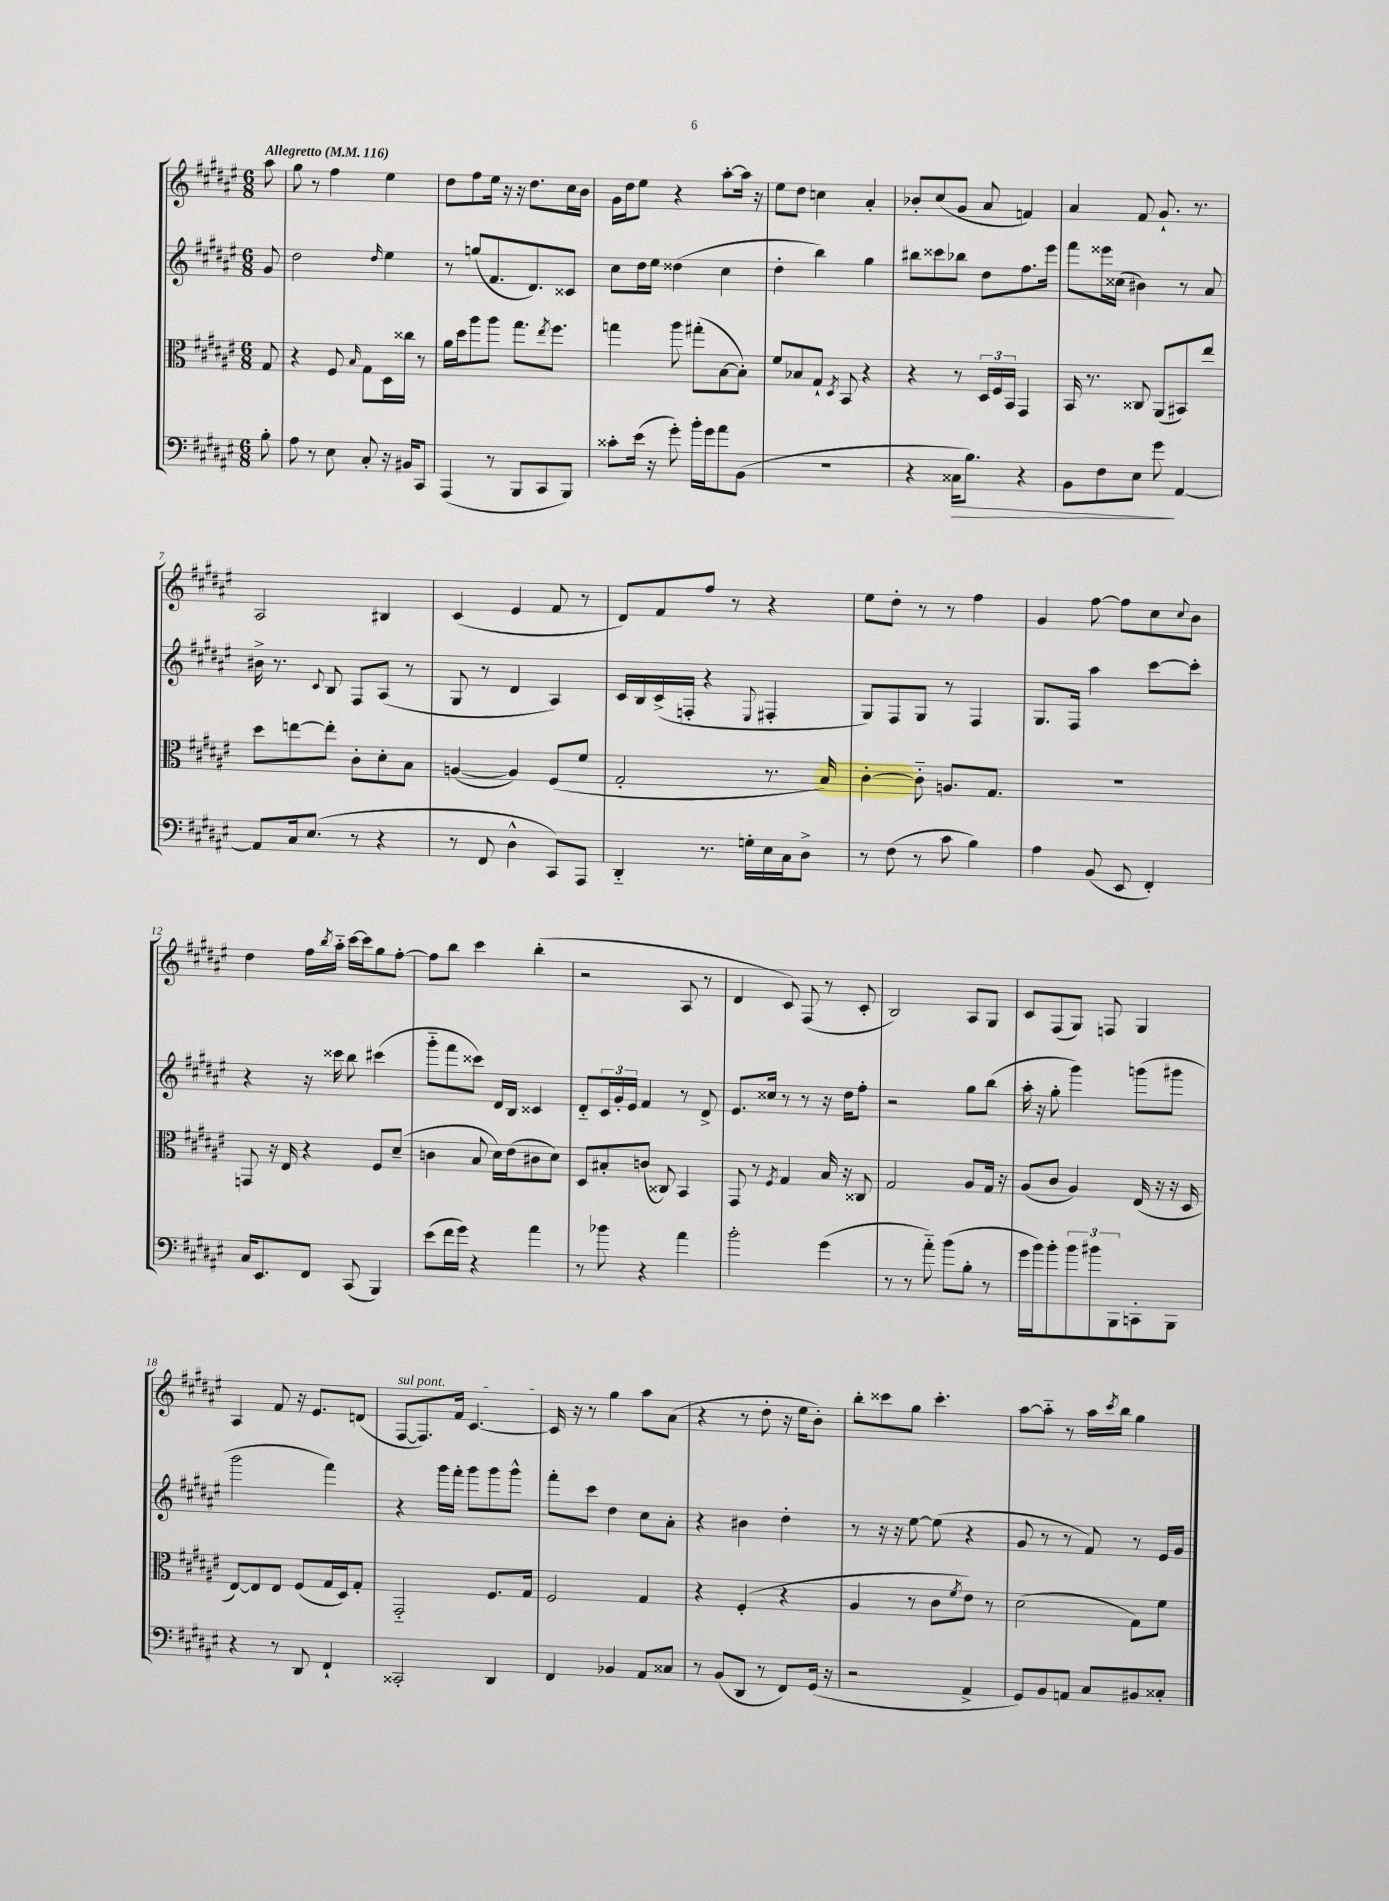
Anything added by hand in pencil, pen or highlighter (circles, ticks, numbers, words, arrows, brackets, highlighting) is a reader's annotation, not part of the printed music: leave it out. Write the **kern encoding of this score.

**kern	**dynam	**kern	**kern	**kern
*part4	*part4	*part3	*part2	*part1
*staff4	*staff4	*staff3	*staff2	*staff1
*clefF4	*	*clefC3	*clefG2	*clefG2
*k[f#c#g#d#a#e#]	*	*k[f#c#g#d#a#e#]	*k[f#c#g#d#a#e#]	*k[f#c#g#d#a#e#]
*M6/8	*	*M6/8	*M6/8	*M6/8
*MM116	*	*MM116	*MM116	*MM116
=	=	=	=	=
!	!	!	!	!LO:TX:a:B:t=Allegretto
8B'\	.	8G#/	8g#/	8aa#\
=1	=1	=1	=1	=1
8A#\	.	4r	2dd#\	8gg#\
8r	.	.	.	8r
8E#\	.	8F#/	.	4ff#\
.	.	16qqB/	.	.
8C#'/	.	8G#\L	.	.
.	.	.	16qqdd#/	.
16r	.	16D#\L	4ee#\	4ee#\
16BB#X/KL	.	16cc##X\JJ	.	.
8CC#/J	.	8r	.	.
=2	=2	=2	=2	=2
(4AAA#/	.	16a#\LL	8r	8dd#\L
.	.	16dd#\J	.	.
.	.	8aa#\	(8ggn/L	8ff#\
8r	.	8aa#\J	8.f#/	16ee#\Jk
.	.	.	.	16r
8BBB/L	.	8.gg#\L	.	16r
.	.	.	8.d#/)	8.dd#\L
8CC#/	.	.	.	.
.	.	8qee#/	.	.
.	.	8.ff#\J	.	.
8BBB/J)	.	.	8c##X/J	16cc#\L
.	.	.	.	16b\JJ
=3	=3	=3	=3	=3
8c##X'\L	.	4ggn\	8cc#\L	16g#\LL
.	.	.	.	16dd#\J
(16e#\Jk	.	.	16dd#\L	8ee#\J
16r	.	.	16ee#\JJ	.
8g#'\)	.	8aa#\	(4dd##X\	4r
16b'\LL	.	(8gg#X'\L	.	.
16g#\J	.	.	.	.
8a#\	.	[8B\	4cc#\	[8aa#'\L
(8BB\J	.	8B'\J])	.	16aa#\Jk]
.	.	.	.	16r
=4	=4	=4	=4	=4
2.r	.	8f#/L	4dd#'\	8ee#\L
.	.	8B-X/	.	8dd#\J
.	.	8G#`/J	4bb\)	4ccn\
.	.	8qD#/	.	.
.	.	8BB/	.	.
.	.	4r	4gg#\	4a#'/
=5	=5	=5	=5	=5
4r	.	4r	8bb#X\L	8b-X'/L
.	.	.	8ccc##X\	(8cc#/
!	!LO:HP:b	!	!	!
16C##X\KL	>	8r	8bb-X\J	8g#/J
8.B\J)	.	.	.	.
.	.	24D#/LL	8dd#\L	8a#/
.	.	24F#/	.	.
.	.	24BB/JJ	.	.
4r	.	4GG#/	8.ff#\	4fn/)
.	.	.	16eee#\Jk	.
=6	=6	=6	=6	=6
8BB\L	.	16BB/	8fff#\L	4a#/
.	.	8.r	.	.
8F#\	.	.	16eee##X\L	.
.	.	.	(16cc##X\JJ	.
8E#\J	.	8C##X/	4b#X\)	8f#/
8g#\	.	(8AA#/L	.	8.g#`/
[4AA#/	]	8BB#X/)	8r	.
.	.	.	.	8.r
.	.	8ee#/J	8a#/	.
!!LO:LB:g=z
=7	=7	=7	=7	=7
8AA#/L]	.	8dd#\L	16b#X^\	2A#/
.	.	.	8.r	.
16C#/k	.	[8een\	.	.
(8.E#/J	.	.	.	.
.	.	.	8qqc#/	.
.	.	8ee'\J]	8B/	.
8r	.	8c#'\L	8F#/L	.
4r	.	8d#'\	(8A#/J	4B#X/
.	.	8B\J	8r	.
=8	=8	=8	=8	=8
8r	.	([4An/	8G#/	(4c#/
8FF#/	.	.	8r	.
4D#^^\	.	4A/])	4d#/	4e#/
8CC#/L)	.	(8F#/L	4A#/)	8f#/
8AAA#/J	.	8f#/J	.	8r
=9	=9	=9	=9	=9
4DD#/	.	2G#'/	16c#/LL	8d#/L)
.	.	.	16B/	.
.	.	.	(16c#^/	8f#/
.	.	.	16Fn'/JJ	.
8.r	.	.	4r	8ff#/J
.	.	.	.	8r
16Gn'\LL	.	.	.	.
.	.	.	8qqE#/	.
16E#\	.	8.r	4F#X'/	4r
16C#\J	.	.	.	.
8D#^\J	.	.	.	.
.	.	16B/)	.	.
=10	=10	=10	=10	=10
8r	.	[4c#'\	8G#/L)	8ee#\L
(8F#\	.	.	8F#/	8dd#'\J
8r	.	8c#\]	8G#/J	8r
8c#\	.	8.An/L	8r	8r
4B\)	.	.	4F#/	4ff#\
.	.	8.G#/J	.	.
=11	=11	=11	=11	=11
4A#\	.	2.r	8.G#/L	4g#/
.	.	.	16F#/Jk	.
(8BB/	.	.	4aa#\	[8ff#\
8EE#/	.	.	.	8ff#\L]
4FF#'/)	.	.	[8ccc#\L	8cc#\
.	.	.	.	8qqcc#/
.	.	.	8ccc#'\J]	8b\J
!!LO:LB:g=z
=12	=12	=12	=12	=12
16C#/KL	.	8GGn/	4r	4dd#\
8.EE#/	.	.	.	.
.	.	16r	.	.
.	.	16E#/	.	.
8FF#/J	.	4r	16r	16ff#\LL
.	.	.	.	8qbb/
.	.	.	16ccc##X\	16aa#\JJ
(8CC#/	.	.	8bb\	[16ccc#\LL
.	.	.	.	16ccc#\J]
4BBB/)	.	8F#/L	(4ccc#X\	8gg#\
.	.	(8d#~/J	.	[8ff#'\J
=13	=13	=13	=13	=13
(8e#\L	.	4cn\	8ggg#\L	8ff#\L]
16f#\L	.	.	8fff#\	8bb\J
16g#\JJ)	.	.	.	.
4r	.	8B/	8ccc##X\J)	4ccc#\
.	.	16d#\LL)	16d#/LL	.
.	.	(16e#\J	16B/JJ	.
4a#\	.	8c#X\	4c##X/	(4bb'\
.	.	8d#\J)	.	.
=14	=14	=14	=14	=14
8r	.	8D#/L	8d#/L	2r
8b-X\	.	8B#X'/	24c#/L	.
.	.	.	24g#'/	.
.	.	.	24e#/JJ	.
4r	.	(8cn/J	4f#/	.
.	.	8C##X/)	.	.
4a#\	.	4BB/	8r	8A#/
.	.	.	8d#^/	8r
=15	=15	=15	=15	=15
2b'\	.	8GG#/	8.e#/L	4d#/
.	.	8r	.	.
.	.	.	16cc##X/Jk	.
.	.	8qF#/	.	.
.	.	4G#/	8r	8c#/)
.	.	.	8r	(8F#/
(4g#\	.	16B/	16r	8r
.	.	16r	16dd#\KL	.
.	.	8C##X/	8ff#'\J	8c#'/
=16	=16	=16	=16	=16
8r	.	2G#/	2r	2B/)
8r	.	.	.	.
8a#\)	.	.	.	.
(8b\L	.	.	.	.
8B'\J	.	8A#/L	8gg#\L	8A#/L
8r	.	16G#/Jk	(8bb\J	8G#/J
.	.	16r	.	.
=17	=17	=17	=17	=17
16g#\LL	.	(8A#/L	16aa#'\	8c#/L
16b\J)	.	.	16r	.
8b'\	.	8c#/J	8gg#'\	(8F#/
12b\	.	4A#/)	4ggg#\)	8G#/J)
12b#X\	.	.	.	.
.	.	.	.	8Fn/
12BBB\	.	.	.	.
8CCn'\	.	(16E#/	(8gggn\L	4G#/
.	.	16r	.	.
8BBB\J	.	16r	8ggg#X\J	.
.	.	16D#/	.	.
!!LO:LB:g=z
=18	=18	=18	=18	=18
4r	.	[8E#/L)	2ggg#\	4A#/
.	.	8E#/]	.	.
8r	.	8E#/J	.	8f#/
8DD#/	.	(8F#/L	.	16r
.	.	.	.	8.e#/L
4FF#`/	.	16G#/L	4fff#\)	.
.	.	16D#/J)	.	.
.	.	8G#'/J	.	(8dn/J
=19	=19	=19	=19	=19
!	!	!	!	!LO:TX:a:i:t=sul pont.
2CC##X'/	.	2GG#/	4r	[8F#/L
.	.	.	.	8.F#/])
.	.	.	16ggg#\LL	.
.	.	.	16fff#'\JJ	16f#/Jk
.	.	.	8ggg#\L	[4.c#/
4DD#/	.	8.F#/L	8ggg#\	.
.	.	.	8ggg#^^\J	.
.	.	16G#/Jk	.	.
=20	=20	=20	=20	=20
4FF#/	.	2F#/	8fff#'\L	16c#/]
.	.	.	.	16r
.	.	.	8ccc#\J	8r
4BB-X/	.	.	4dd#\	4gg#\
8AA#/L	.	4G#/	8cc#\L	8aa#\L
8C##X/J	.	.	8a#'\J	(8a#\J
=21	=21	=21	=21	=21
8r	.	4r	4r	4r
(8BB/L	.	.	.	.
8DD#/J	.	(4F#'/	4b#X\	8r
8r	.	.	.	8dd#'\
8FF#/L)	.	4r	4dd#'\	16r
.	.	.	.	16ee#\KL
(16GG#/Jk	.	.	.	8b'\J)
16r	.	.	.	.
=22	=22	=22	=22	=22
2r	.	4A#/	8r	8bb'\L
.	.	.	16r	8ccc##X\
.	.	.	16r	.
.	.	8r	[8ee#\	8gg#\J
.	.	8c#\L	(8ee#\]	4.ccc##'\
.	.	8qf#/	.	.
4AA#^/	.	8e#\J)	4r	.
.	.	8r	.	.
=23	=23	=23	=23	=23
8GG#/L)	.	(2d#\	8g#/	[8aa#\L
8BB/	.	.	8r	8aa#\J]
8AAn/J	.	.	8r	8r
8C#/L	.	.	8f#/)	16aa#\LL
.	.	.	.	8qccc#/
.	.	.	.	16bb\JJ
8BB#X/	.	8G#\L)	8r	4gg#\
8C##X'/J	.	8f#\J	16e#/LL	.
.	.	.	16g#/JJ	.
==	==	==	==	==
*-	*-	*-	*-	*-
